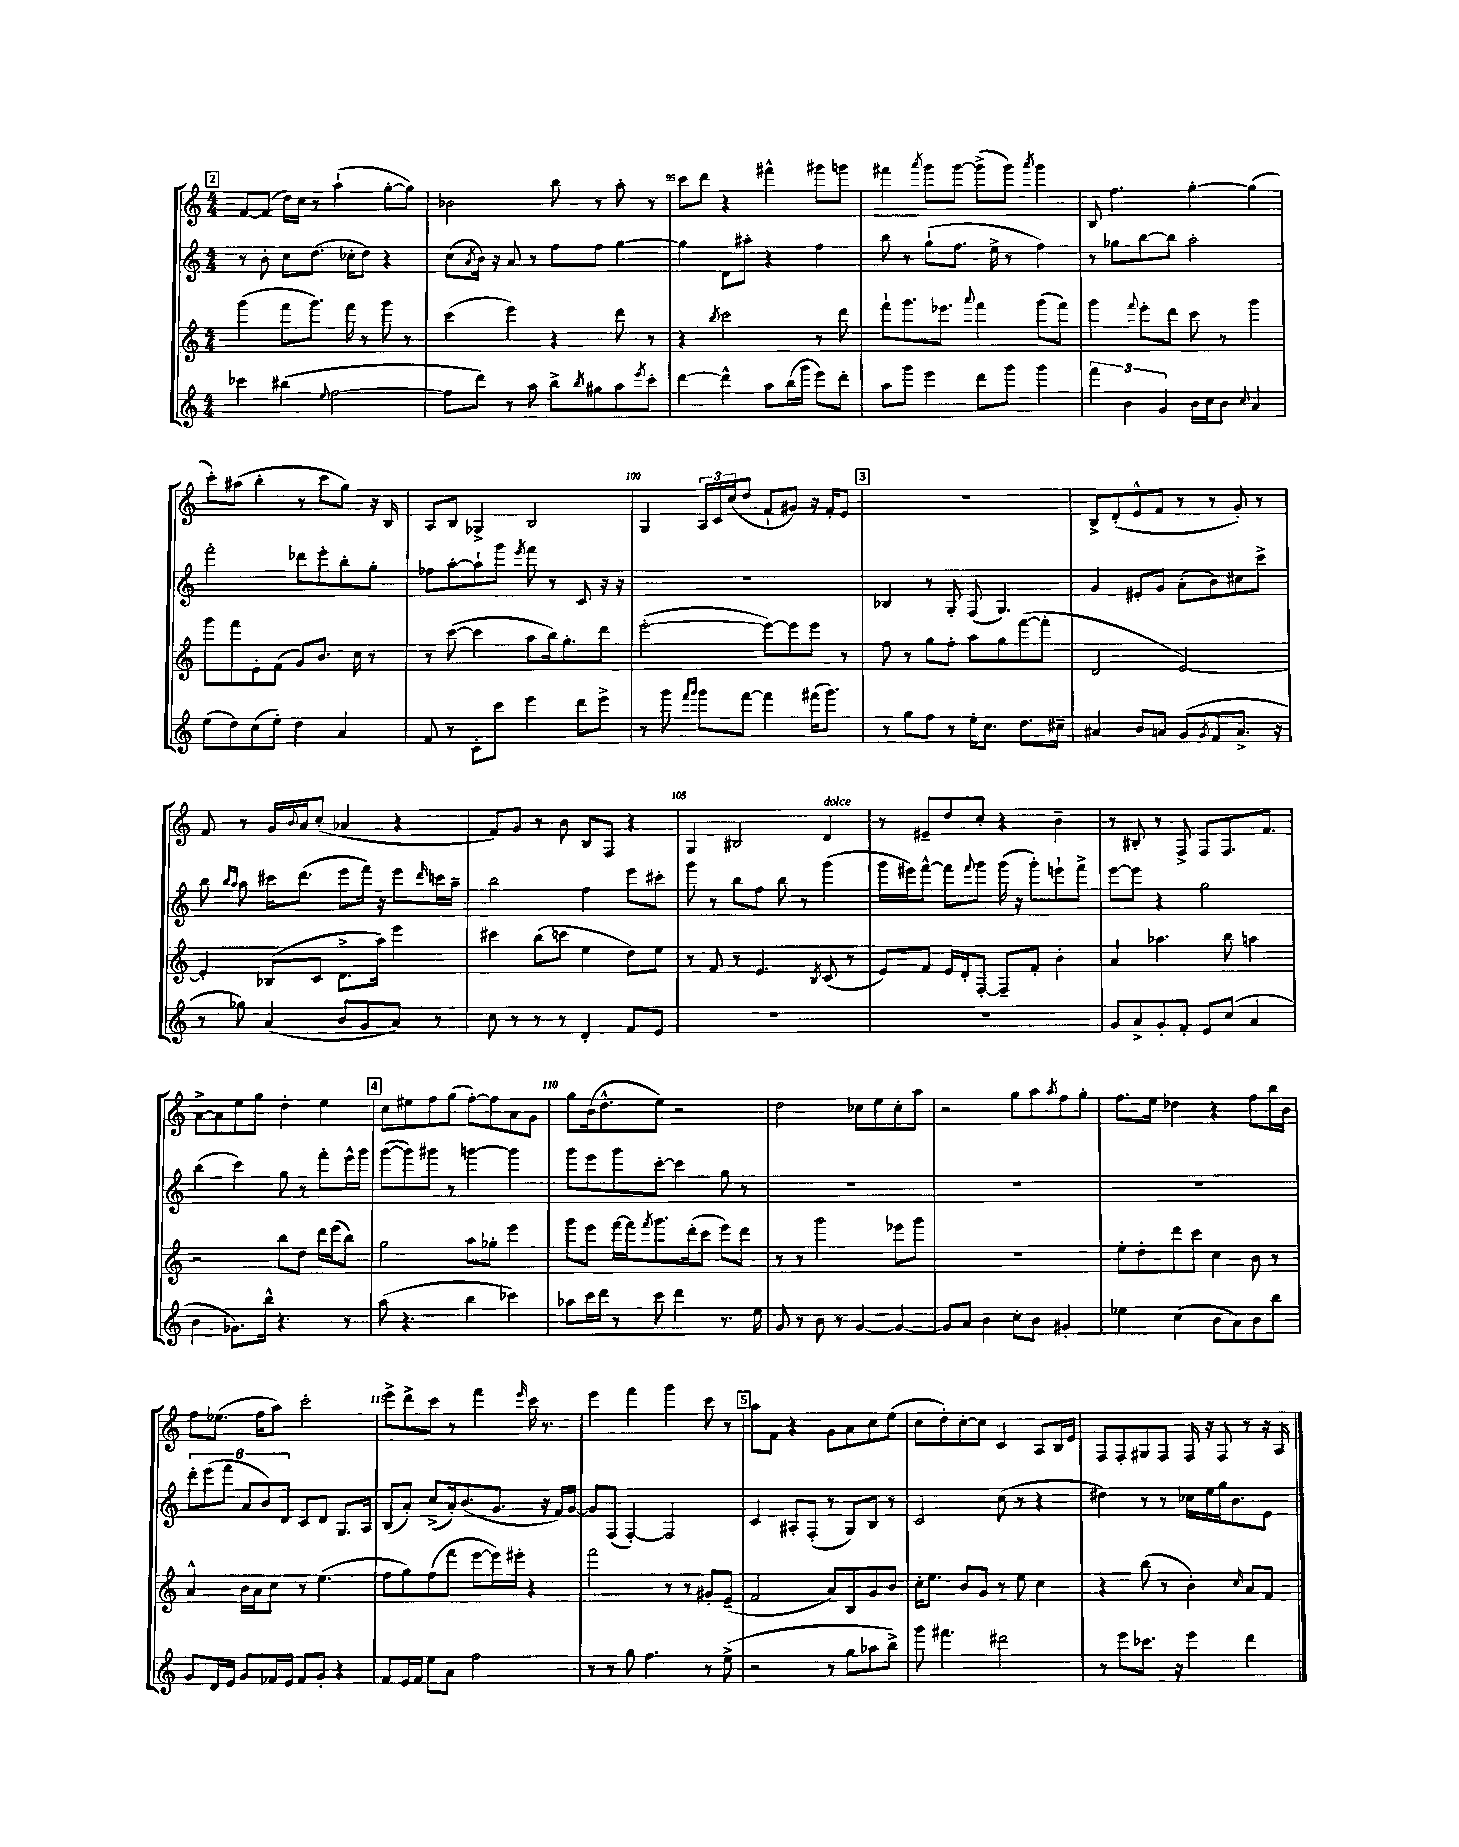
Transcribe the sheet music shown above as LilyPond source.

<<
\new StaffGroup <<
\new Staff = "s0" {
    \clef treble \key c \major \numericTimeSignature \time 4/4
    \mark \markup { \box "2" } f'8~ f'8( d''16) c''16 r8 a''4-!( g''8~-. g''8) |
    bes'2 b''8 r8 a''8-. r8 |
    c'''8 d'''8 r4 fis'''4-^ gis'''8 g'''8 |
    fis'''4 \acciaccatura { a'''8 } g'''8 g'''8~ g'''8->( g'''8) \acciaccatura { a'''8 } g'''4 |
    b8 f''4. g''4~-. g''4( |
    c'''8-.) ais''8( b''4-. r8 c'''8 g''8) r16 b16 |
    a8 b8 ges4-> b2 |
    g4 \tuplet 3/2 { a16 c'16 c''16( } d''8 f'8-! gis'8) r16 f'16-. e'8 |
    \mark \markup { \box "3" } R1 |
    b8-> d'8-.( e'8-^ f'8 r8 r8 g'8-.) r8 |
    f'8 r8 g'16 \appoggiatura { b'8 } a'16 c''8-.( aes'4 r4 |
    f'8) g'8 r8 b'8 b8 f8 r4 |
    g4 bis2 d'4^\markup { \italic "dolce" } |
    r8 eis'8-- d''8 c''8-. r4 b'4-- |
    r8 bis8-. r8 f8-> f8 f8. f'8. |
    a'8~-> a'8 e''8 g''8 d''4-. e''4 |
    \mark \markup { \box "4" } c''8 eis''8 f''8 g''8( f''8~-.) f''8 a'8 g'8 |
    g''8 b'16( d''8.-^ e''8) r2 |
    d''2 ces''8 e''8 ces''8-. a''8 |
    r2 g''8 a''8 \acciaccatura { a''8 } f''8 g''8-. |
    f''8. e''16 des''4 r4 f''8 b''16 b'16 |
    f''8 ees''8.( f''16 a''8) c'''2-. |
    e'''8-> d'''8-> c'''8 r8 f'''4 \grace { e'''16 } c'''16 r8. |
    e'''4 f'''4 g'''4 c'''8 r8 |
    \mark \markup { \box "5" } a''8 f'8 r4 g'8 a'8 c''8 e''8( |
    c''8 d''8-.) c''8~-. c''8 c'4 a8 b16 e'16 |
    f8 f8-. gis8 f8 f16 r16 f8 r8 r16 a16 \bar "|." |
}
\new Staff = "s1" {
    \clef treble \key c \major \numericTimeSignature \time 4/4
    \mark \markup { \box "2" } r8 b'8-. c''8 d''8.( ces''16-. d''8) r4 |
    c''8( \acciaccatura { a'8 } b'16) r16 a'8 r8 f''8 f''8 g''4~ |
    g''4 d'8 ais''8-. r4 f''4 |
    b''8 r8 g''8-!( f''8. e''16-> r8 f''4) |
    r8 ges''8 b''8~ b''8 a''2-. |
    f'''2-. des'''8 e'''8-. b''8-. g''8-. |
    fes''8 a''8~-. a''8-! g'''8 \acciaccatura { e'''8 } f'''8 r8 c'8 r16 r16 |
    R1 |
    \mark \markup { \box "3" } bes4 r8 g8-. f8( g4.) |
    g'4 eis'8-. g'8 a'8-.( b'8) cis''8 c'''8-> |
    b''8 \grace { b''16 a''16 } a''8 cis'''16 d'''8.( e'''8 f'''16) r16 e'''8 \grace { d'''16 } c'''16 a''16-- |
    b''2 f''4 e'''8 cis'''8-. |
    g'''8 r8 b''8 f''8 b''8 r8 g'''4( |
    g'''16 eis'''16) f'''8~-^ f'''8 \appoggiatura { f'''8 } g'''8 g'''16( r16 g'''8-.) e'''8-! f'''8-> |
    e'''8~ e'''8 r4 g''2 |
    b''4( c'''4) g''8 r8 f'''8-. e'''16-^ g'''16 |
    \mark \markup { \box "4" } g'''8~( g'''8) gis'''8 r8 g'''4~ g'''4 |
    g'''8 e'''8 g'''8 c'''8~-. c'''4 g''8 r8 |
    R1 |
    R1 |
    R1 |
    \tuplet 6/4 { d'''8-. e'''8( f'''8 a'8 b'8) d'8 } c'8 d'8 g8. a16 |
    b8( a'8-.) c''8->( a'16-.) b'8.( g'8. r16 f'16) g'16~ |
    g'8 f8( f4~-.) f2 |
    \mark \markup { \box "5" } c'4 ais8-. f8-.( r8 g8) b8 r8 |
    c'2 c''8( r8 r4 |
    dis''4) r8 r8 ces''16 e''16 g''16 b'8. e'8 \bar "|." |
}
\new Staff = "s2" {
    \clef treble \key c \major \numericTimeSignature \time 4/4
    \mark \markup { \box "2" } g'''4( f'''8 g'''8.) f'''16 r8 g'''8 r8 |
    c'''4( e'''4) r4 d'''8 r8 |
    r4 \acciaccatura { b''8 } c'''2 r8 d'''8 |
    f'''8-! g'''8. ees'''8. \appoggiatura { a'''8 } f'''4 g'''8( f'''8) |
    g'''4 \appoggiatura { f'''8 } e'''8-. d'''8 c'''8 r8 g'''4 |
    g'''8 f'''8 e'8-. f'8( g'8) b'8. c''16 r8 |
    r8 c'''8~( c'''4 a''8 b''16) g''8.-. d'''8 |
    e'''2~-.( e'''8~) e'''8 e'''8 r8 |
    \mark \markup { \box "3" } f''8 r8 g''8 f''8-. a''8 g''8 f'''8~( f'''8-. |
    d'2 e'2~) |
    e'4-. bes8( c'8 d'8.-> a''16) e'''4 |
    cis'''4 b''8( c'''8 e''4 d''8) e''8 |
    r8 f'8 r8 e'4. \acciaccatura { b8 } c'8( r8 |
    e'8) f'8 e'16 d'16-. f8~-. f8-- f'8-. b'4-. |
    a'4 aes''4. b''8 a''4 |
    r2 b''8 d''8 d'''16 e'''16( b''8) |
    \mark \markup { \box "4" } g''2 a''8 ges''8-. e'''4 |
    g'''8 e'''8 f'''16~ f'''16 \acciaccatura { f'''8 } g'''8. d'''16-.( c'''8 e'''8) d'''8 |
    r8 r8 g'''2 ees'''8 g'''8 |
    R1 |
    e''8-. d''8-. d'''8 c'''8 c''4 b'8 r8 |
    a'4-^ b'16 a'16 c''8 r8 e''4.( |
    f''8 g''8) f''8( f'''8 e'''8~ e'''16) eis'''16-. r4 |
    f'''2 r8 r8 gis'8-. e'8--( |
    \mark \markup { \box "5" } f'2 a'8) b8 g'8 b'8 |
    c''16-. e''8. b'8 g'8 r8 e''8 c''4 |
    r4 b''8( r8 b'4-.) \grace { c''16 } a'8 f'8 \bar "|." |
}
\new Staff = "s3" {
    \clef treble \key c \major \numericTimeSignature \time 4/4
    \mark \markup { \box "2" } ces'''4 bis''4( \appoggiatura { e''8 } f''2~ |
    f''8 d'''8) r8 a''8 b''8-> \acciaccatura { b''8 } gis''8 a''8 \acciaccatura { e'''8 } c'''8-. |
    d'''4~ d'''4-^ a''8 b''16( g'''16 e'''8) d'''8-. |
    a''8 g'''8 e'''4 d'''8 g'''8 g'''4 |
    \tuplet 3/2 { f'''4 b'4 g'4 } b'16 c''16 b'8 \appoggiatura { c''8 } a'4 |
    e''8( d''8) c''8( e''8-.) d''4 a'4 |
    f'8 r8 c'8-. c'''8 e'''4 d'''8 e'''8-> |
    r8 g'''8 \grace { f'''16 g'''16 } g'''8 f'''8~ f'''4 fis'''16( g'''8.) |
    \mark \markup { \box "3" } r8 g''8 f''8 r8 e''16-. c''8. d''8. cis''16-- |
    ais'4 b'8 a'8 g'8( \acciaccatura { g'8 } f'8 a'8.-> r16 |
    r8 ges''8) a'4( b'8 g'8 a'8) r8 |
    c''8 r8 r8 r8 d'4-. f'8 e'8 |
    R1 |
    R1 |
    g'8 a'8-> g'8-. f'8-. e'8 c''8( a'4 |
    b'4 ges'8.) b''16-^ r4. r8 |
    \mark \markup { \box "4" } a''8( r4. b''4 ces'''4) |
    aes''8 c'''16 d'''16 r8 c'''8 d'''4 r8. e''16 |
    g'8 r8 b'8 r8 g'4~ g'4~ |
    g'8 a'8 b'4 c''8-. b'8 gis'4-. |
    ees''4 c''4( b'8 a'8) b'8 b''8 |
    g'8 d'16 e'16 g'8 fes'16 e'16 fes'8 g'8-. r4 |
    f'8 e'16 f'16 e''8 a'8 f''2 |
    r8 r8 g''8 f''4. r8 e''8->( |
    \mark \markup { \box "5" } r2 r8 g''8 aes''8 b''8->) |
    g'''8 fis'''4. dis'''2 |
    r8 e'''8 ces'''8. r16 e'''4 d'''4 \bar "|." |
}
>>
>>
\layout { \context { \Score currentBarNumber = #93 \override BarNumber.break-visibility = ##(#f #t #t) barNumberVisibility = #(every-nth-bar-number-visible 5) } }
